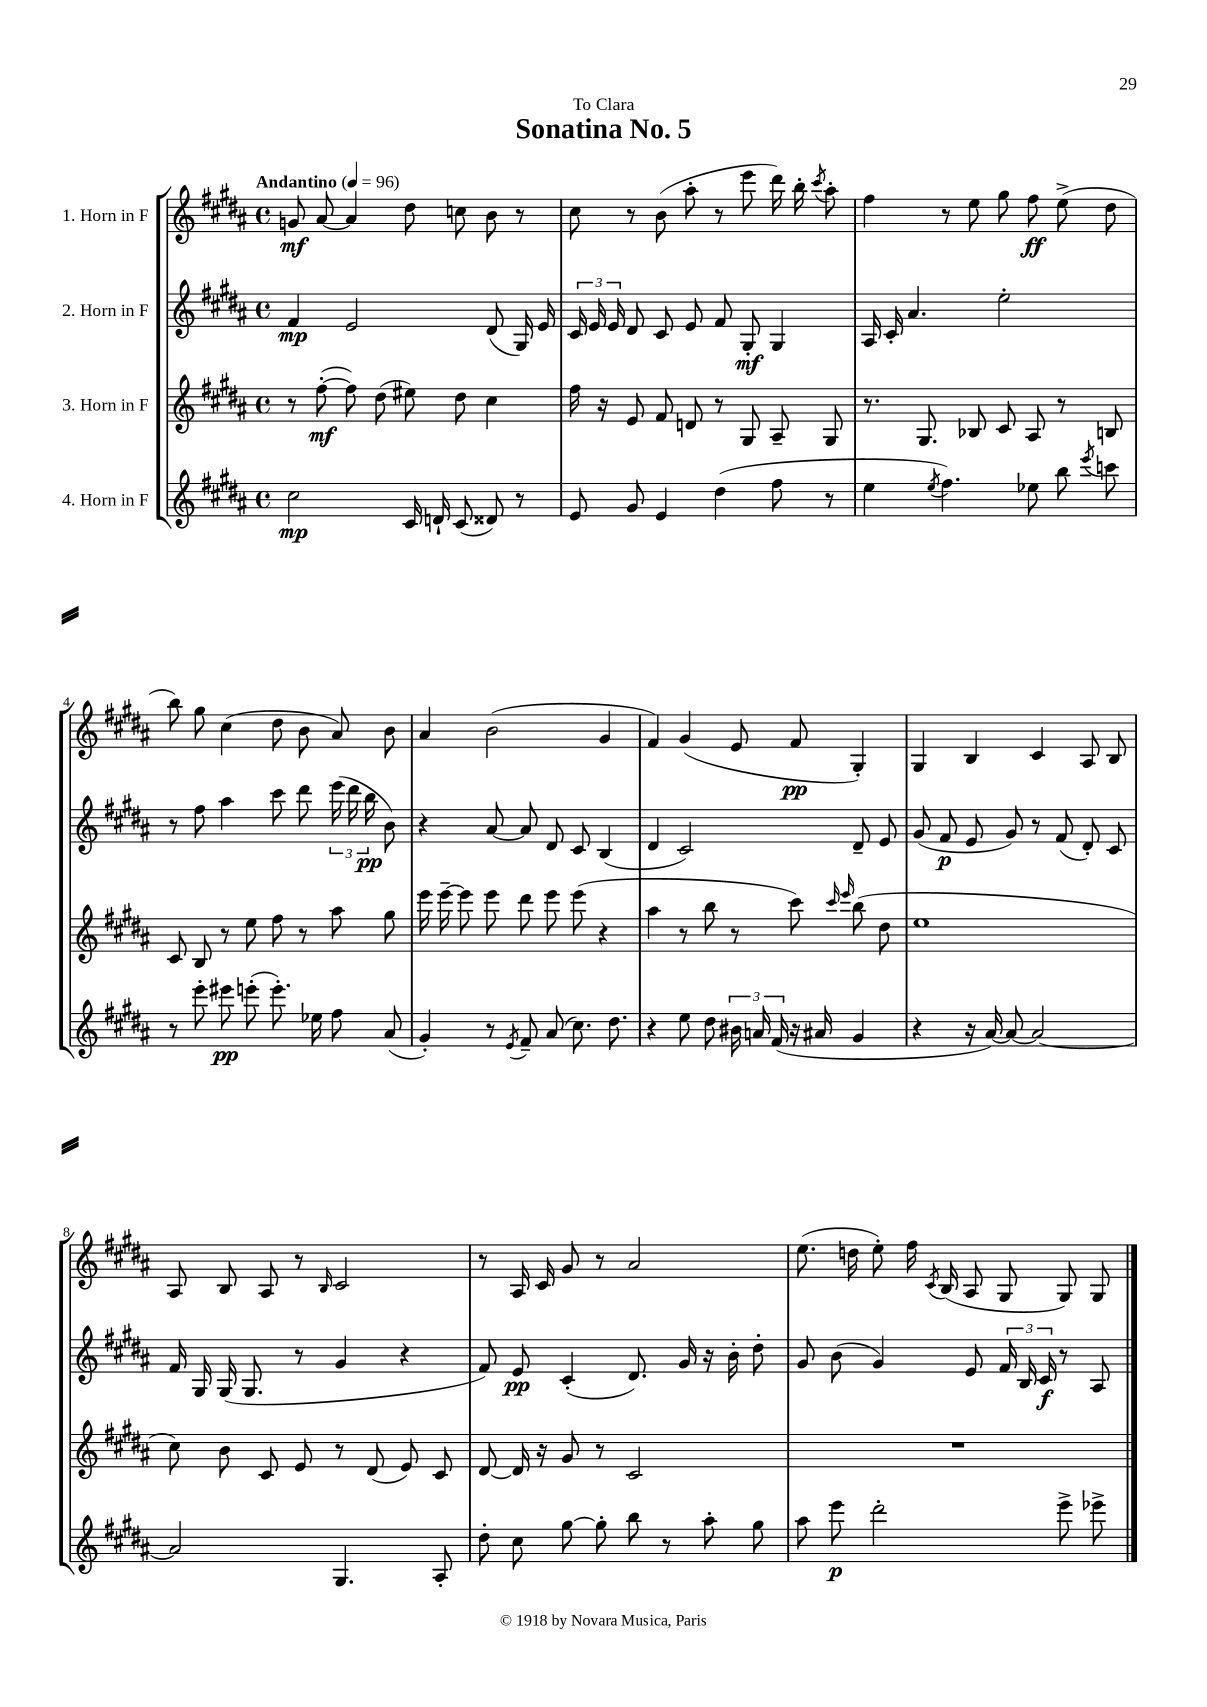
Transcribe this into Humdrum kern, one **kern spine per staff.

**kern	**dynam	**kern	**dynam	**kern	**dynam	**kern	**dynam
*part4	*part4	*part3	*part3	*part2	*part2	*part1	*part1
*staff4	*staff4	*staff3	*staff3	*staff2	*staff2	*staff1	*staff1
*I"4. Horn in F	*	*I"3. Horn in F	*	*I"2. Horn in F	*	*I"1. Horn in F	*
*clefG2	*	*clefG2	*	*clefG2	*	*clefG2	*
*k[f#c#g#d#a#]	*	*k[f#c#g#d#a#]	*	*k[f#c#g#d#a#]	*	*k[f#c#g#d#a#]	*
*M4/4	*	*M4/4	*	*M4/4	*	*M4/4	*
*met(c)	*	*met(c)	*	*met(c)	*	*met(c)	*
*MM96	*	*MM96	*	*MM96	*	*MM96	*
=1	=1	=1	=1	=1	=1	=1	=1
!	!	!	!	!	!	!LO:TX:a:B:t=Andantino	!
2cc#\	mp	8r	.	4f#/	mp	8gn/	mf
.	.	([8ff#'\	mf	.	.	[8a#/	.
.	.	8ff#\])	.	2e/	.	4a#/]	.
.	.	(8dd#\	.	.	.	.	.
16c#/	.	8ee#X\)	.	.	.	8dd#\	.
16dn`/	.	.	.	.	.	.	.
(8c#/	.	8dd#\	.	.	.	8ccn\	.
8d##X/)	.	4cc#\	.	(8d#/	.	8b\	.
8r	.	.	.	16G#/)	.	8r	.
.	.	.	.	16e/	.	.	.
=2	=2	=2	=2	=2	=2	=2	=2
8e/	.	16ff#\	.	24c#/	.	8cc#\	.
.	.	.	.	24e/	.	.	.
.	.	16r	.	.	.	.	.
.	.	.	.	24e/	.	.	.
8g#/	.	8e/	.	8d#/	.	8r	.
4e/	.	8f#/	.	8c#/	.	(8b\	.
.	.	8dn/	.	8e/	.	8aa#'\	.
(4dd#\	.	8r	.	8f#/	.	8r	.
.	.	8G#/	.	8G#'/	mf	8eee\	.
8ff#\	.	8A#~/	.	4G#/	.	16ddd#\)	.
.	.	.	.	.	.	16bb'\	.
.	.	.	.	.	.	8qccc#/	.
8r	.	8G#/	.	.	.	8aa#'\	.
=3	=3	=3	=3	=3	=3	=3	=3
4ee\	.	8.r	.	16A#/	.	4ff#\	.
.	.	.	.	16c#'/	.	.	.
.	.	.	.	4.a#/	.	.	.
.	.	8.G#/	.	.	.	.	.
8qee/	.	.	.	.	.	.	.
4.ff#\)	.	.	.	.	.	8r	.
.	.	8B-X/	.	.	.	8ee\	.
.	.	8c#/	.	2ee'\	.	8gg#\	.
8ee-X\	.	8A#/	.	.	.	8ff#\	ff
8bb\	.	8r	.	.	.	(8ee^\	.
8qeee/	.	.	.	.	.	.	.
8cccn\	.	8Bn/	.	.	.	8dd#\	.
!!LO:LB:g=z
=4	=4	=4	=4	=4	=4	=4	=4
8r	.	8c#/	.	8r	.	8bb\)	.
8eee'\	.	8B/	.	8ff#\	.	8gg#\	.
8eee#X\	pp	8r	.	4aa#\	.	(4cc#\	.
(8eeen'\	.	8ee\	.	.	.	.	.
8.eee'\)	.	8ff#\	.	8ccc#\	.	8dd#\	.
.	.	8r	.	8ddd#\	.	8b\	.
16ee-X\	.	.	.	.	.	.	.
8ff#\	.	8aa#\	.	(24eee\	.	8a#/)	.
.	.	.	.	24ddd#\	.	.	.
.	.	.	.	24bb\	pp	.	.
(8a#/	.	8gg#\	.	8b\)	.	8b\	.
=5	=5	=5	=5	=5	=5	=5	=5
4g#'/)	.	16eee\	.	4r	.	4a#/	.
.	.	[16eee~\	.	.	.	.	.
.	.	8eee\]	.	.	.	.	.
8r	.	8eee\	.	[8a#/	.	(2b\	.
8qe/	.	.	.	.	.	.	.
8f#~/	.	8ddd#\	.	8a#/]	.	.	.
(8a#/	.	8eee\	.	8d#/	.	.	.
8.cc#\)	.	(8eee\	.	8c#/	.	.	.
.	.	4r	.	(4B/	.	4g#/	.
8.dd#\	.	.	.	.	.	.	.
=6	=6	=6	=6	=6	=6	=6	=6
4r	.	4aa#\	.	4d#/	.	4f#/)	.
8ee\	.	8r	.	2c#/)	.	(4g#/	.
8dd#\	.	8bb\	.	.	.	.	.
24b#X\	.	8r	.	.	.	8e/	.
24an/	.	.	.	.	.	.	.
(24f#/	.	.	.	.	.	.	.
16r	.	8ccc#\)	.	.	.	8f#/	pp
16a#X/	.	.	.	.	.	.	.
.	.	16qqccc#/	.	.	.	.	.
.	.	16qqeee/	.	.	.	.	.
4g#/	.	(8bb\	.	8d#~/	.	4G#'/)	.
.	.	8dd#\	.	8e/	.	.	.
=7	=7	=7	=7	=7	=7	=7	=7
4r	.	1ee	.	(8g#/	.	4G#/	.
.	.	.	.	8f#/	p	.	.
16r	.	.	.	8e/	.	4B/	.
[16a#/)	.	.	.	.	.	.	.
8a#/_	.	.	.	8g#/)	.	.	.
2a#/_	.	.	.	8r	.	4c#/	.
.	.	.	.	(8f#/	.	.	.
.	.	.	.	8d#'/)	.	8A#/	.
.	.	.	.	8c#/	.	8B/	.
!!LO:LB:g=z
=8	=8	=8	=8	=8	=8	=8	=8
2a#/]	.	8cc#\)	.	16f#/	.	8A#/	.
.	.	.	.	16G#/	.	.	.
.	.	8b\	.	(16G#/	.	8B/	.
.	.	.	.	8.G#/	.	.	.
.	.	8c#/	.	.	.	8A#/	.
.	.	8e/	.	8r	.	8r	.
.	.	.	.	.	.	16qqB/	.
4.G#/	.	8r	.	4g#/	.	2c#/	.
.	.	(8d#/	.	.	.	.	.
.	.	8e/)	.	4r	.	.	.
8A#'/	.	8c#/	.	.	.	.	.
=9	=9	=9	=9	=9	=9	=9	=9
8dd#'\	.	[8d#/	.	8f#/)	.	8r	.
8cc#\	.	16d#/]	.	8e/	pp	16A#/	.
.	.	16r	.	.	.	16c#/	.
[8gg#\	.	8g#/	.	(4c#'/	.	8g#/	.
8gg#'\]	.	8r	.	.	.	8r	.
8bb\	.	2c#/	.	8.d#/)	.	2a#/	.
8r	.	.	.	.	.	.	.
.	.	.	.	16g#/	.	.	.
8aa#'\	.	.	.	16r	.	.	.
.	.	.	.	16b'\	.	.	.
8gg#\	.	.	.	8dd#'\	.	.	.
=10	=10	=10	=10	=10	=10	=10	=10
8aa#\	.	1r	.	8g#/	.	(8.ee\	.
8eee\	p	.	.	(8b\	.	.	.
.	.	.	.	.	.	16ddn\	.
2ddd#'\	.	.	.	4g#/)	.	8ee'\)	.
.	.	.	.	.	.	16ff#\	.
.	.	.	.	.	.	8qc#/	.
.	.	.	.	.	.	(16B/	.
.	.	.	.	8e/	.	8A#/	.
.	.	.	.	24f#/	.	8G#/	.
.	.	.	.	24B/	.	.	.
.	.	.	.	24c#/	f	.	.
8eee^\	.	.	.	8r	.	8G#/)	.
8eee-X^\	.	.	.	8A#/	.	8G#/	.
==	==	==	==	==	==	==	==
*-	*-	*-	*-	*-	*-	*-	*-
